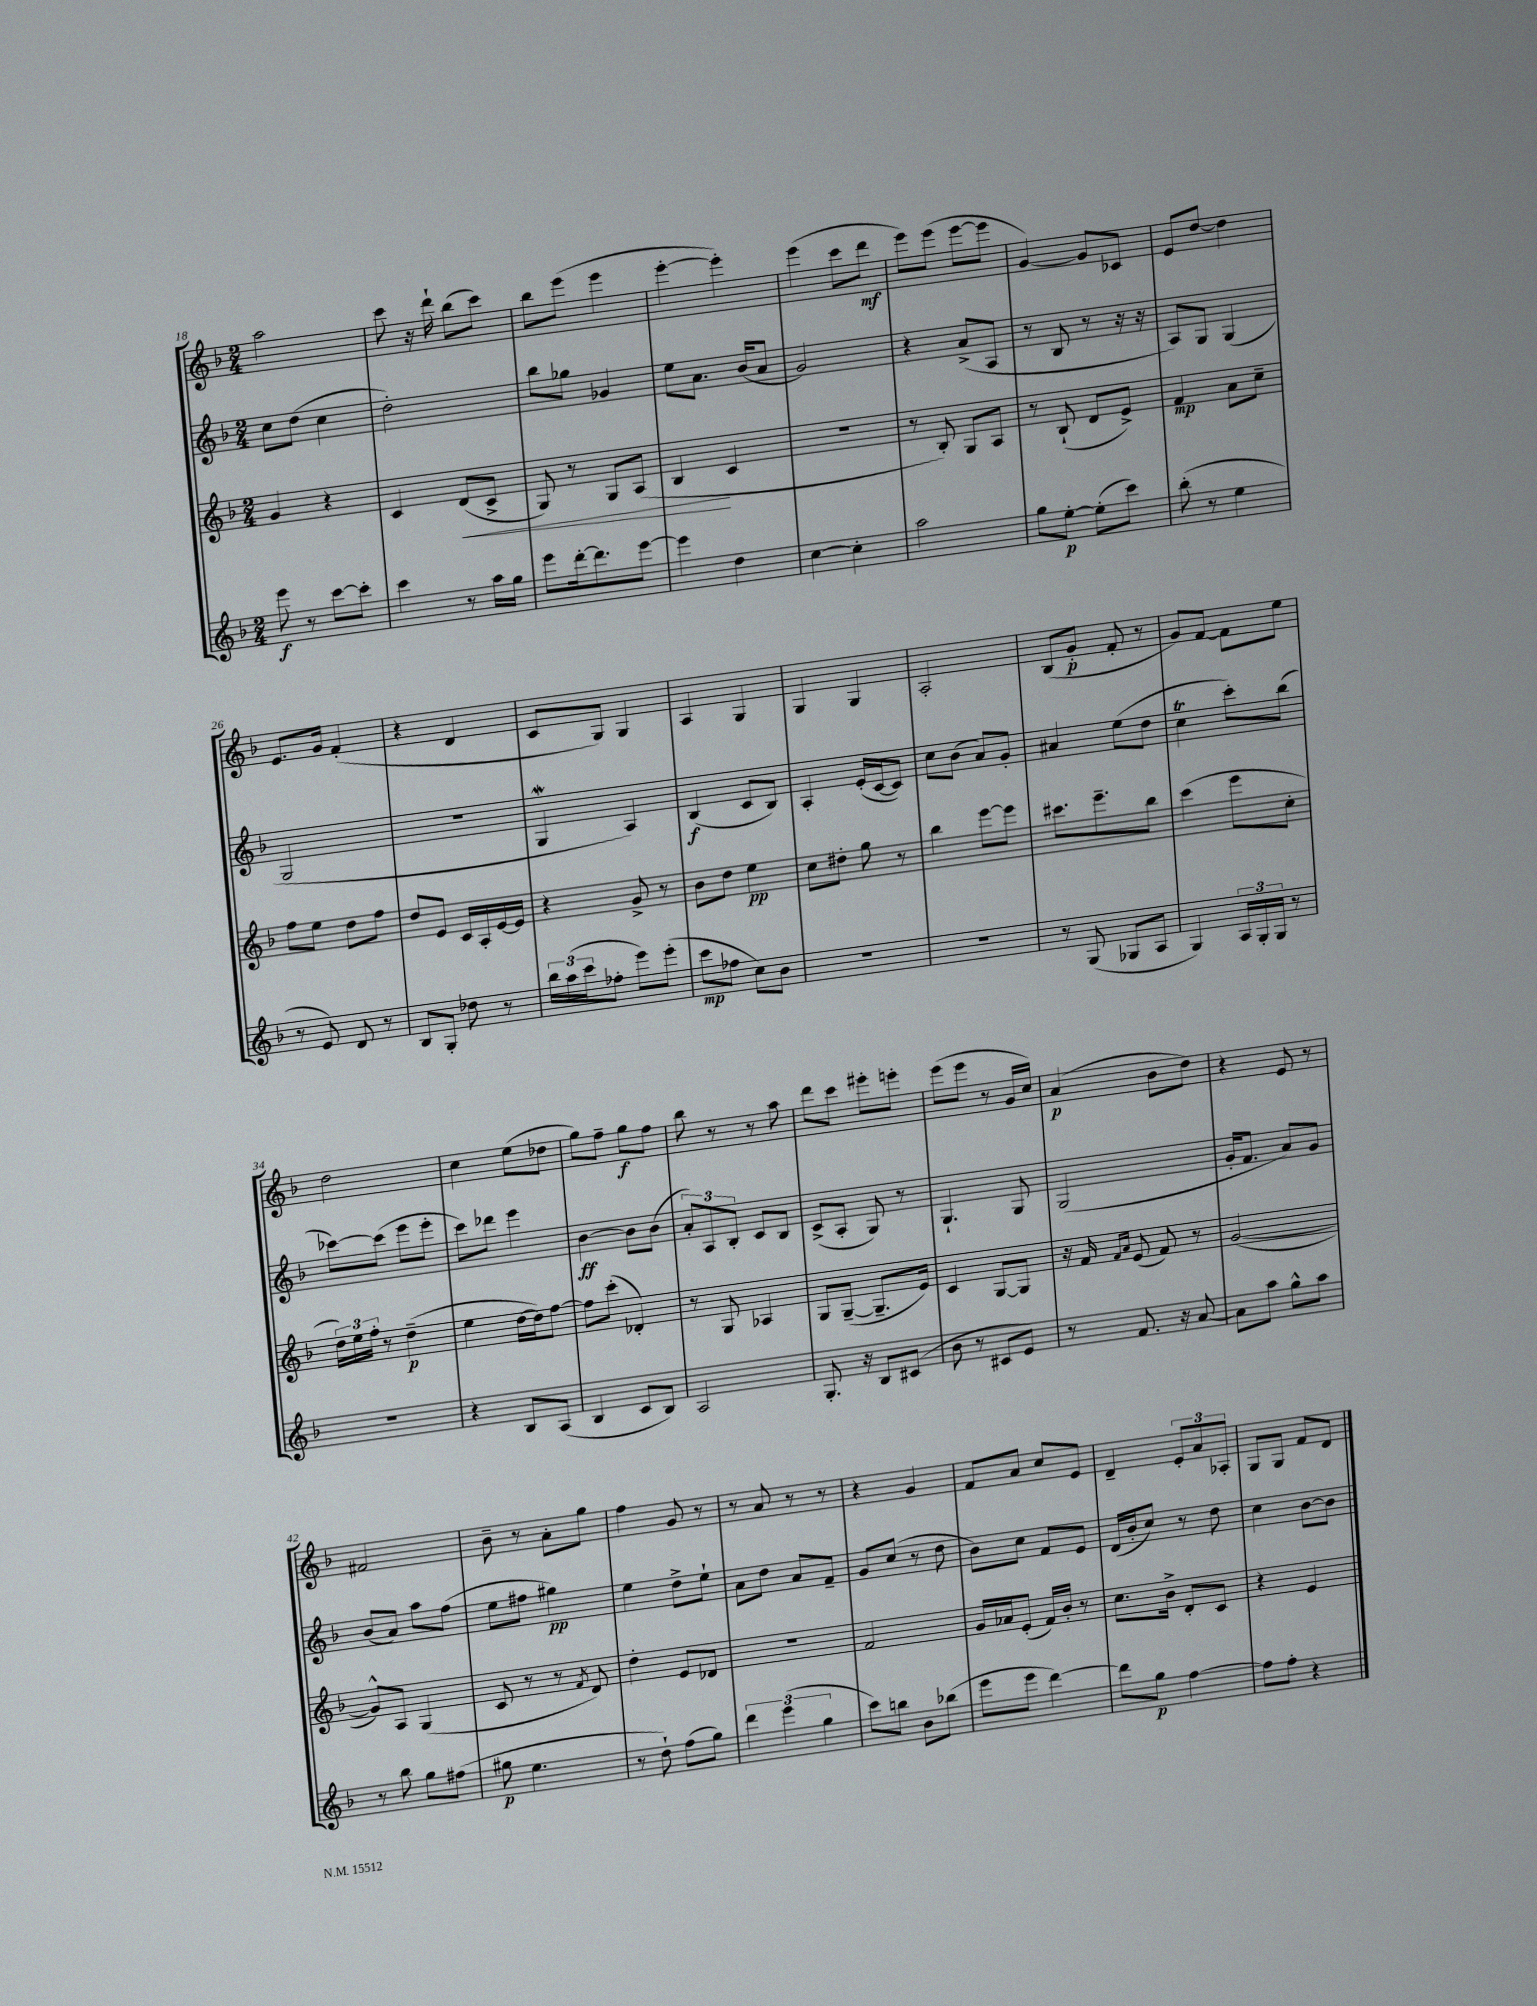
<<
\new StaffGroup <<
\new Staff = "s0" {
    \clef treble \key f \major \numericTimeSignature \time 2/4
    a''2 |
    c'''8 r16 d'''16-! bes''8( c'''8) |
    bes''8 e'''8( e'''4 |
    e'''4~-. e'''4-.) |
    e'''4( c'''8 d'''8\mf |
    e'''8) e'''8( e'''8~ e'''8 |
    g'4~) g'8 ces'8 |
    e'8 d''8~ d''4 |
    e'8. g'16 f'4-.( |
    r4 d'4 |
    c'8 g8) g4 |
    a4 g4 |
    g4 g4 |
    a2-. |
    bes8( g'8-.\p f'8-. r8 |
    g'8) f'8~ f'8 e''8 |
    d''2 |
    c''4 e''8( des''8 |
    g''8) f''8-- g''8\f f''8 |
    bes''8 r8 r8 a''8 |
    d'''8 c'''8 eis'''8-. e'''8-. |
    e'''8( e'''8 r8 g'16 c''16) |
    a'4\p( bes'8 d''8) |
    r4 e'8 r8 |
    fis'2 |
    bes'8-- r8 a'8-. g''8 |
    f''4 g'8 r8 |
    r8 a'8 r8 r8 |
    r4 g'4 |
    f'8 a'8 c''8 e'8 |
    d'4-- \tuplet 3/2 { e'8-. a'8 aes8-. } |
    g8 g8 f'8 d'8 \bar "|." |
}
\new Staff = "s1" {
    \clef treble \key f \major \numericTimeSignature \time 2/4
    c''8 d''8( c''4 |
    d''2-.) |
    bes''8 ges''8 ges'4 |
    e''8 a'8. bes'16( a'8 |
    g'2) |
    r4 a'8->( a8 |
    r8 bes8 r8 r16 r16 |
    a8) g8 g4( |
    g2 |
    r2 |
    g4\mordent a4) |
    bes4\f( c'8 bes8) |
    a4-. e'16-.( c'16~ c'8) |
    c''8 bes'8( a'8) g'8-. |
    ais'4 e''8( d''8 |
    c''4\trill c'''8-.) bes''8( |
    ces'''8~) ces'''8( e'''8 e'''8-. |
    c'''8) des'''8 e'''4 |
    bes'4~\ff bes'8 bes'8( |
    \tuplet 3/2 { a'8-.) a8 bes8-. } c'8 bes8 |
    c'8->( a8-. g8) r8 |
    g4.-! g8 |
    g2( |
    g'16-. f'8. a'8) g'8 |
    bes'8( a'8) a''8 f''8( |
    e''8 fis''8 gis''4\pp) |
    e''4 d''8-> e''8-! |
    a'8 d''8 a'8 f'8-- |
    g'8 c''8( r8 d''8 |
    bes'8) c''8 f'8 e'8 |
    d'16( bes'16-. c''8) r8 d''8 |
    c''4 bes'8~ bes'8 \bar "|." |
}
\new Staff = "s2" {
    \clef treble \key f \major \numericTimeSignature \time 2/4
    g'4 r4 |
    c'4 d'8\<( c'8-> |
    g8) r8 g8 a8( |
    bes4\! c'4 |
    r2 |
    r8 bes8-.) g8 a8 |
    r8 bes8-!( d'8 e'8->) |
    f'4\mp a'8 c''8-- |
    f''8 e''8 d''8 f''8 |
    d''8 e'8 c'16 a16-. e'16~ e'16 |
    r4 g'8-> r8 |
    bes'8 d''8 e''4\pp |
    c''8 dis''8-. g''8 r8 |
    bes''4 e'''8~ e'''8 |
    cis'''8. e'''8.-- bes''8 |
    c'''4( e'''8 c''8-. |
    \tuplet 3/2 { d''16) e''16 f''16-. } r8 d''4--\p( |
    e''4 d''16~ d''16) f''8~ |
    f''8 c'''8-.( des'4-.) |
    r8 g8 aes4 |
    g8 g8~--( g8.-- e'16) |
    c'4 g8~ g8 |
    r16 f'16 \grace { f'16 a'16 } e'8( f'8) r8 |
    g'2~( |
    g'8-^) a8 g4( |
    c'8 r8 r8 \acciaccatura { f'8 } d'8) |
    d''4-. e'8 des'8 |
    r2 |
    f'2 |
    g'16 aes'16 e'8-.( f'16) bes'16-. r8 |
    c''8. bes'16-> d'8-. c'8 |
    r4 e'4 \bar "|." |
}
\new Staff = "s3" {
    \clef treble \key f \major \numericTimeSignature \time 2/4
    e'''8\f r8 c'''8~ c'''8-. |
    c'''4 r8 a''16 g''16 |
    e'''8 d'''16~-. d'''8. e'''8~ |
    e'''4 d''4 |
    c''4~ c''4-. |
    a''2 |
    g''8 e''8~-.\p e''8-.( c'''8) |
    bes''8-.( r8 e''4 |
    r8 e'8) d'8 r8 |
    bes8 g8-. des''8 r8 |
    \tuplet 3/2 { bes''16 a''16( c'''16 } fes''8-. e'''8) e'''8-.( |
    c'''8\mp fes''8 c''8) bes'8 |
    R2 |
    R2 |
    r8 g8( ges8 a8 |
    g4) \tuplet 3/2 { a16 g16-. g16 } r8 |
    r2 |
    r4 bes8 a8( |
    bes4 c'8 bes8) |
    a2 |
    g8.-. r16 bes8 cis'8( |
    bes'8 r8 cis'8 e'8) |
    r8 f'8. r16 a'8~ |
    a'8 a''8 g''8-^ a''8 |
    r8 bes''8 g''8 fis''8( |
    gis''8\p e''4. |
    r8 d''8-!) f''8( g''8) |
    \tuplet 3/2 { d'''4 e'''4( g''4 } |
    c'''8) b''8 bes'8 bes''8( |
    e'''8 e'''8 d'''4~) |
    d'''8 g''8\p f''4~ |
    f''8 f''8-. r4 \bar "|." |
}
>>
>>
\layout { \context { \Score currentBarNumber = #18 } }
